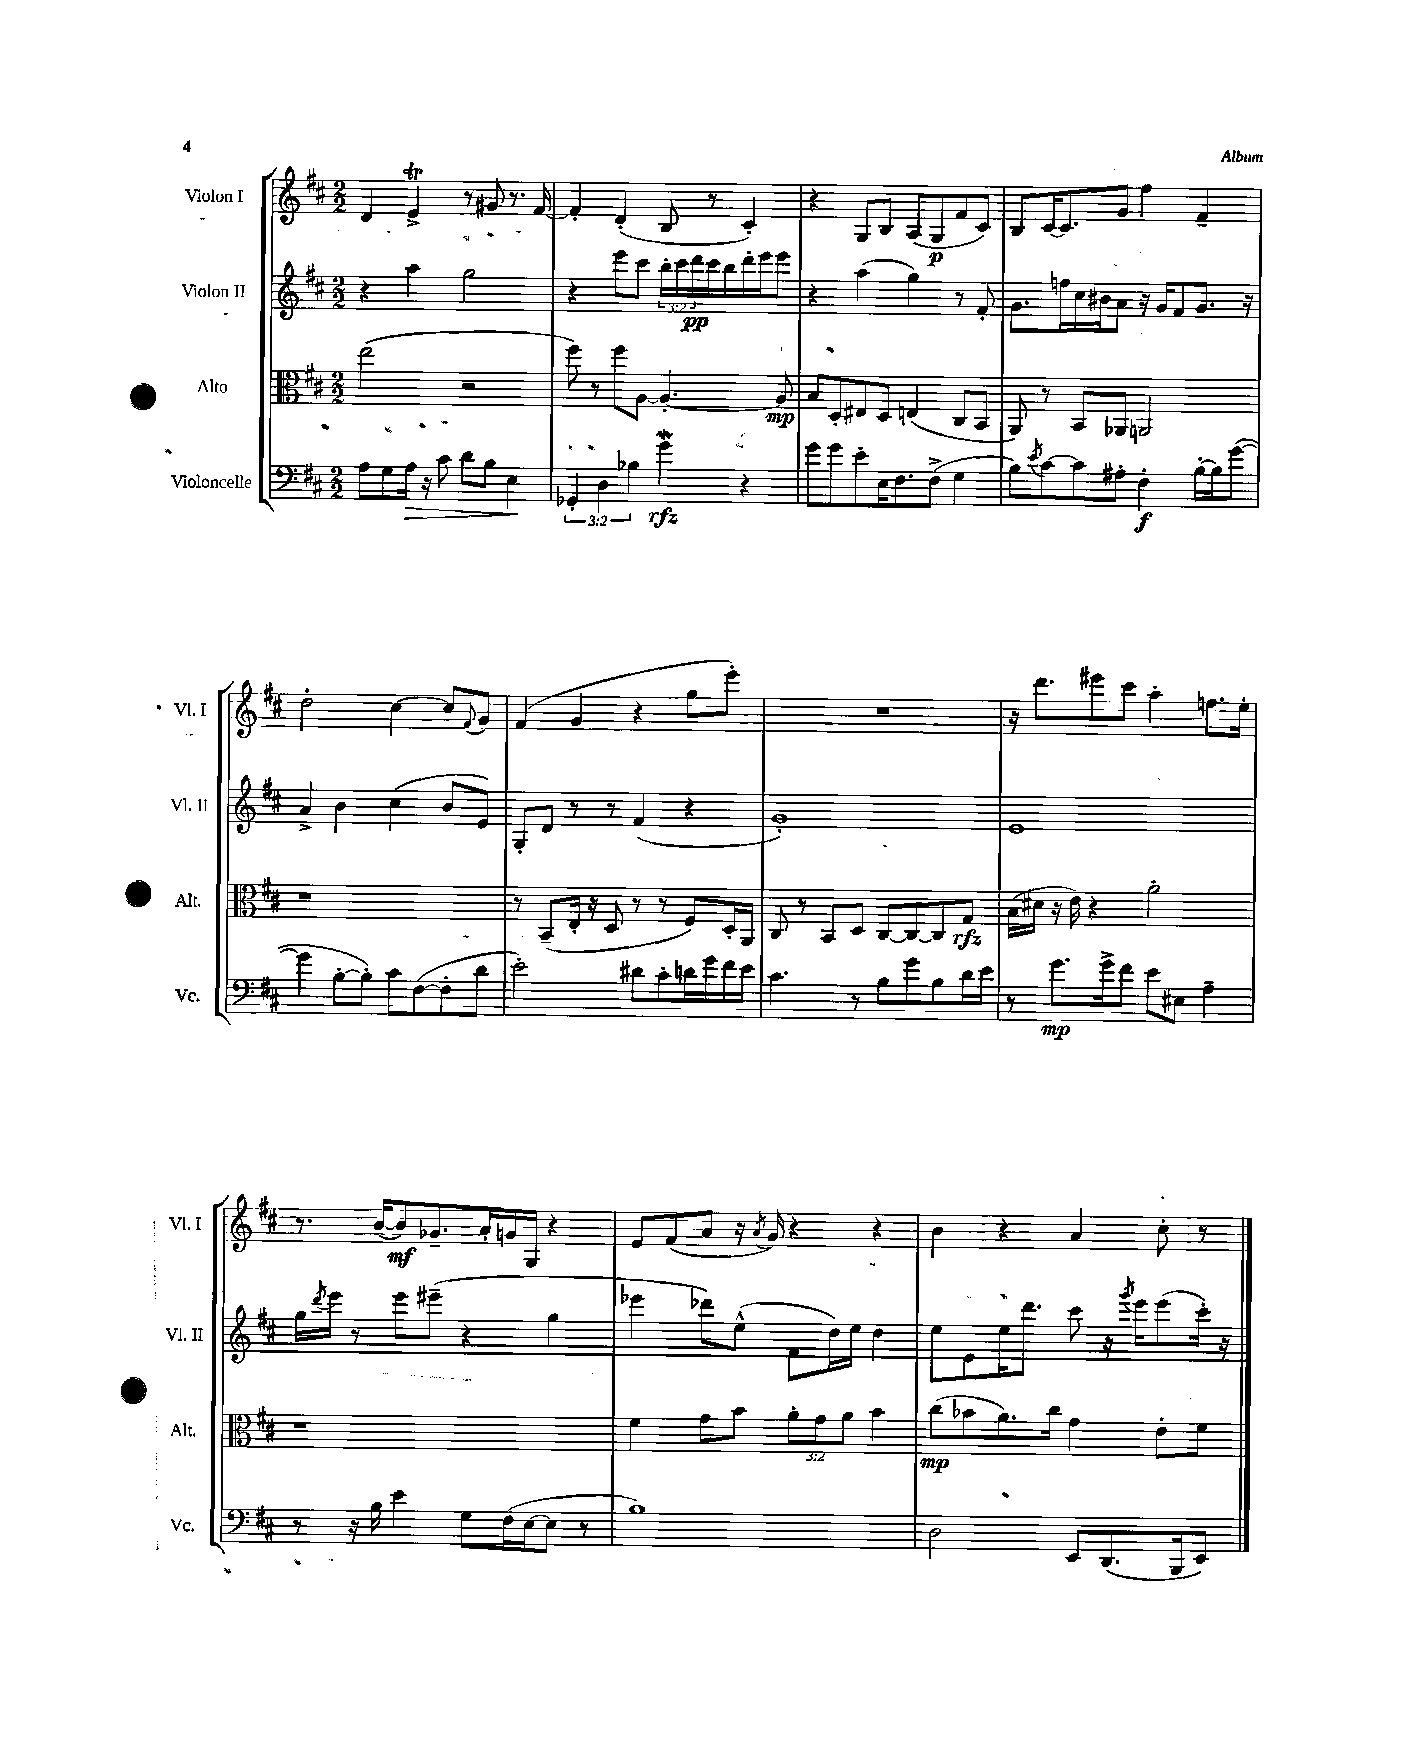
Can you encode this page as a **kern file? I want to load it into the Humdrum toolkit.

**kern	**kern	**kern	**kern
*staff4	*staff3	*staff2	*staff1
*clefF4	*clefC3	*clefG2	*clefG2
*k[f#c#]	*k[f#c#]	*k[f#c#]	*k[f#c#]
*M2/2	*M2/2	*M2/2	*M2/2
8A\L	(2ee\	4r	4d/
8G\	.	.	.
16A\Jk	.	4aa\	4e^/
16r	.	.	.
8c#\	.	.	.
8d\L	2r	2gg\	8r
8B\J	.	.	8g#/
4E\	.	.	8.r
.	.	.	[16f#/
=	=	=	=
6GG-'/	8ff#\)	4r	4f#'/]
.	8r	.	.
6D\	.	.	.
.	8ff#\L	8eee\L	(4d'/
6B-\	.	.	.
.	[8A\J	8ccc#\J	.
4g\	4.A'/_	24bb'\LL	8B/
.	.	24ccc#\	.
.	.	24ddd\	.
.	.	16ccc#\	8r
.	.	16bb\	.
4r	.	16ddd'\	4c#'/)
.	.	16eee\J	.
.	8A/]	8eee\J	.
=	=	=	=
8g\L	8B/L	4r	4r
8g\	8D'/	.	.
8e'\	8E#/	(4aa\	8G/L
16E\K	8D/J	.	8B/J
8.F#\	.	.	.
.	(4E/	4gg\)	(8A/L
(8F#^\J	.	.	8G/
4G\	8C#/L	8r	8f#/
.	8BB/J	8f#'/	8c#/J)
=	=	=	=
8B\L)	8AA/)	8.g\L	8B/L
8qe/	.	.	.
[8c#\	8r	.	[16c#/K
.	.	16ff\L	8.c#/]
8c#\]	8BB/L	16cc#\	.
.	.	16b#\J	.
8A#'\J	8AA-/J	8a\J	8g/J
4F#'\	2AA/	16r	4ff#\
.	.	16g/LK	.
.	.	8f#/	.
[16B'\LL	.	8.g/J	4f#~/
16B\]J	.	.	.
([8g\J	.	.	.
.	.	16r	.
=	=	=	=
4g\]	1r	4a^/	2dd'\
[8B'\L	.	4b\	.
8B'\]J)	.	.	.
8c#\L	.	(4cc#\	[4cc#\
([8F#\	.	.	.
8F#'\]	.	8b/L	8cc#/]L
.	.	.	8qqf#/
8d\J	.	8e/J)	8g/J
=	=	=	=
2e'\)	8r	8G'/L	(4f#/
.	(8BB~/L	8d/J	.
.	16E'/Jk	8r	4g/
.	16r	.	.
.	8D/	8r	.
8d#\L	8r	(4f#/	4r
8c#'\	8r	.	.
16d\L	8F#/L)	4r	8gg\L
16g\	.	.	.
16f#\	16D'/L	.	8eee'\J)
16e\JJ	16AA/JJ	.	.
=	=	=	=
4.c#\	8C#/	1g')	1r
.	8r	.	.
.	8BB/L	.	.
8r	8D/J	.	.
8B\L	[8C#/L	.	.
8g\	8C#/_	.	.
8B\	8C#/]	.	.
16d\L	8G/J	.	.
16e\JJ	.	.	.
=	=	=	=
8r	(16B\LL	1e	16r
.	16d#\JJ	.	8.ddd\L
8.g\L	16r	.	.
.	16e\)	.	.
.	4r	.	8eee#\
16g^\k	.	.	.
8f#\J	.	.	8ccc#\J
8e\L	2a'\	.	4aa'\
8E#\J	.	.	.
4A~\	.	.	8.ff\L
.	.	.	16ee'\Jk
=	=	=	=
8r	1r	16gg\LL	8.r
.	.	8qddd/	.
.	.	16eee\JJ	.
16r	.	8r	.
16B\	.	.	([16b/LK
4e\	.	8eee\L	8b/])
.	.	(8eee#~\J	8.g-~/
8G\L	.	4r	.
.	.	.	16a'/L
(16F#\L	.	.	16g/
[16E\J	.	.	16G/JJ
8E\]J	.	4gg\	4r
8r	.	.	.
=	=	=	=
1B)	4f#\	4eee-\	8e/L
.	.	.	(8f#/
.	8g\L	8ddd-\L)	8a/J
.	8b\J	(8ee^^\J	16r
.	.	.	8qa/
.	.	.	16g/)
.	12a'\L	8f#\L	4r
.	12g\	.	.
.	.	16dd\L)	.
.	12a\J	.	.
.	.	16ee\JJ	.
.	4b\	4dd\	4r
=	=	=	=
2D\	(8cc#\L	8ee\L	4b\
.	8b-\	8e\	.
.	8.a\)	16ee\K	4r
.	.	8.ddd\J	.
.	16cc#\Jk	.	.
8EE/L	4g\	8ccc#\	4a/
(8.DD/	.	16r	.
.	.	8qggg/	.
.	.	16eee\LK	.
.	8e'\L	(8eee\	8cc#'\
16BBB/k	.	.	.
8EE/J)	8f#\J	16ccc#'\Jk)	8r
.	.	16r	.
==	==	==	==
*-	*-	*-	*-
